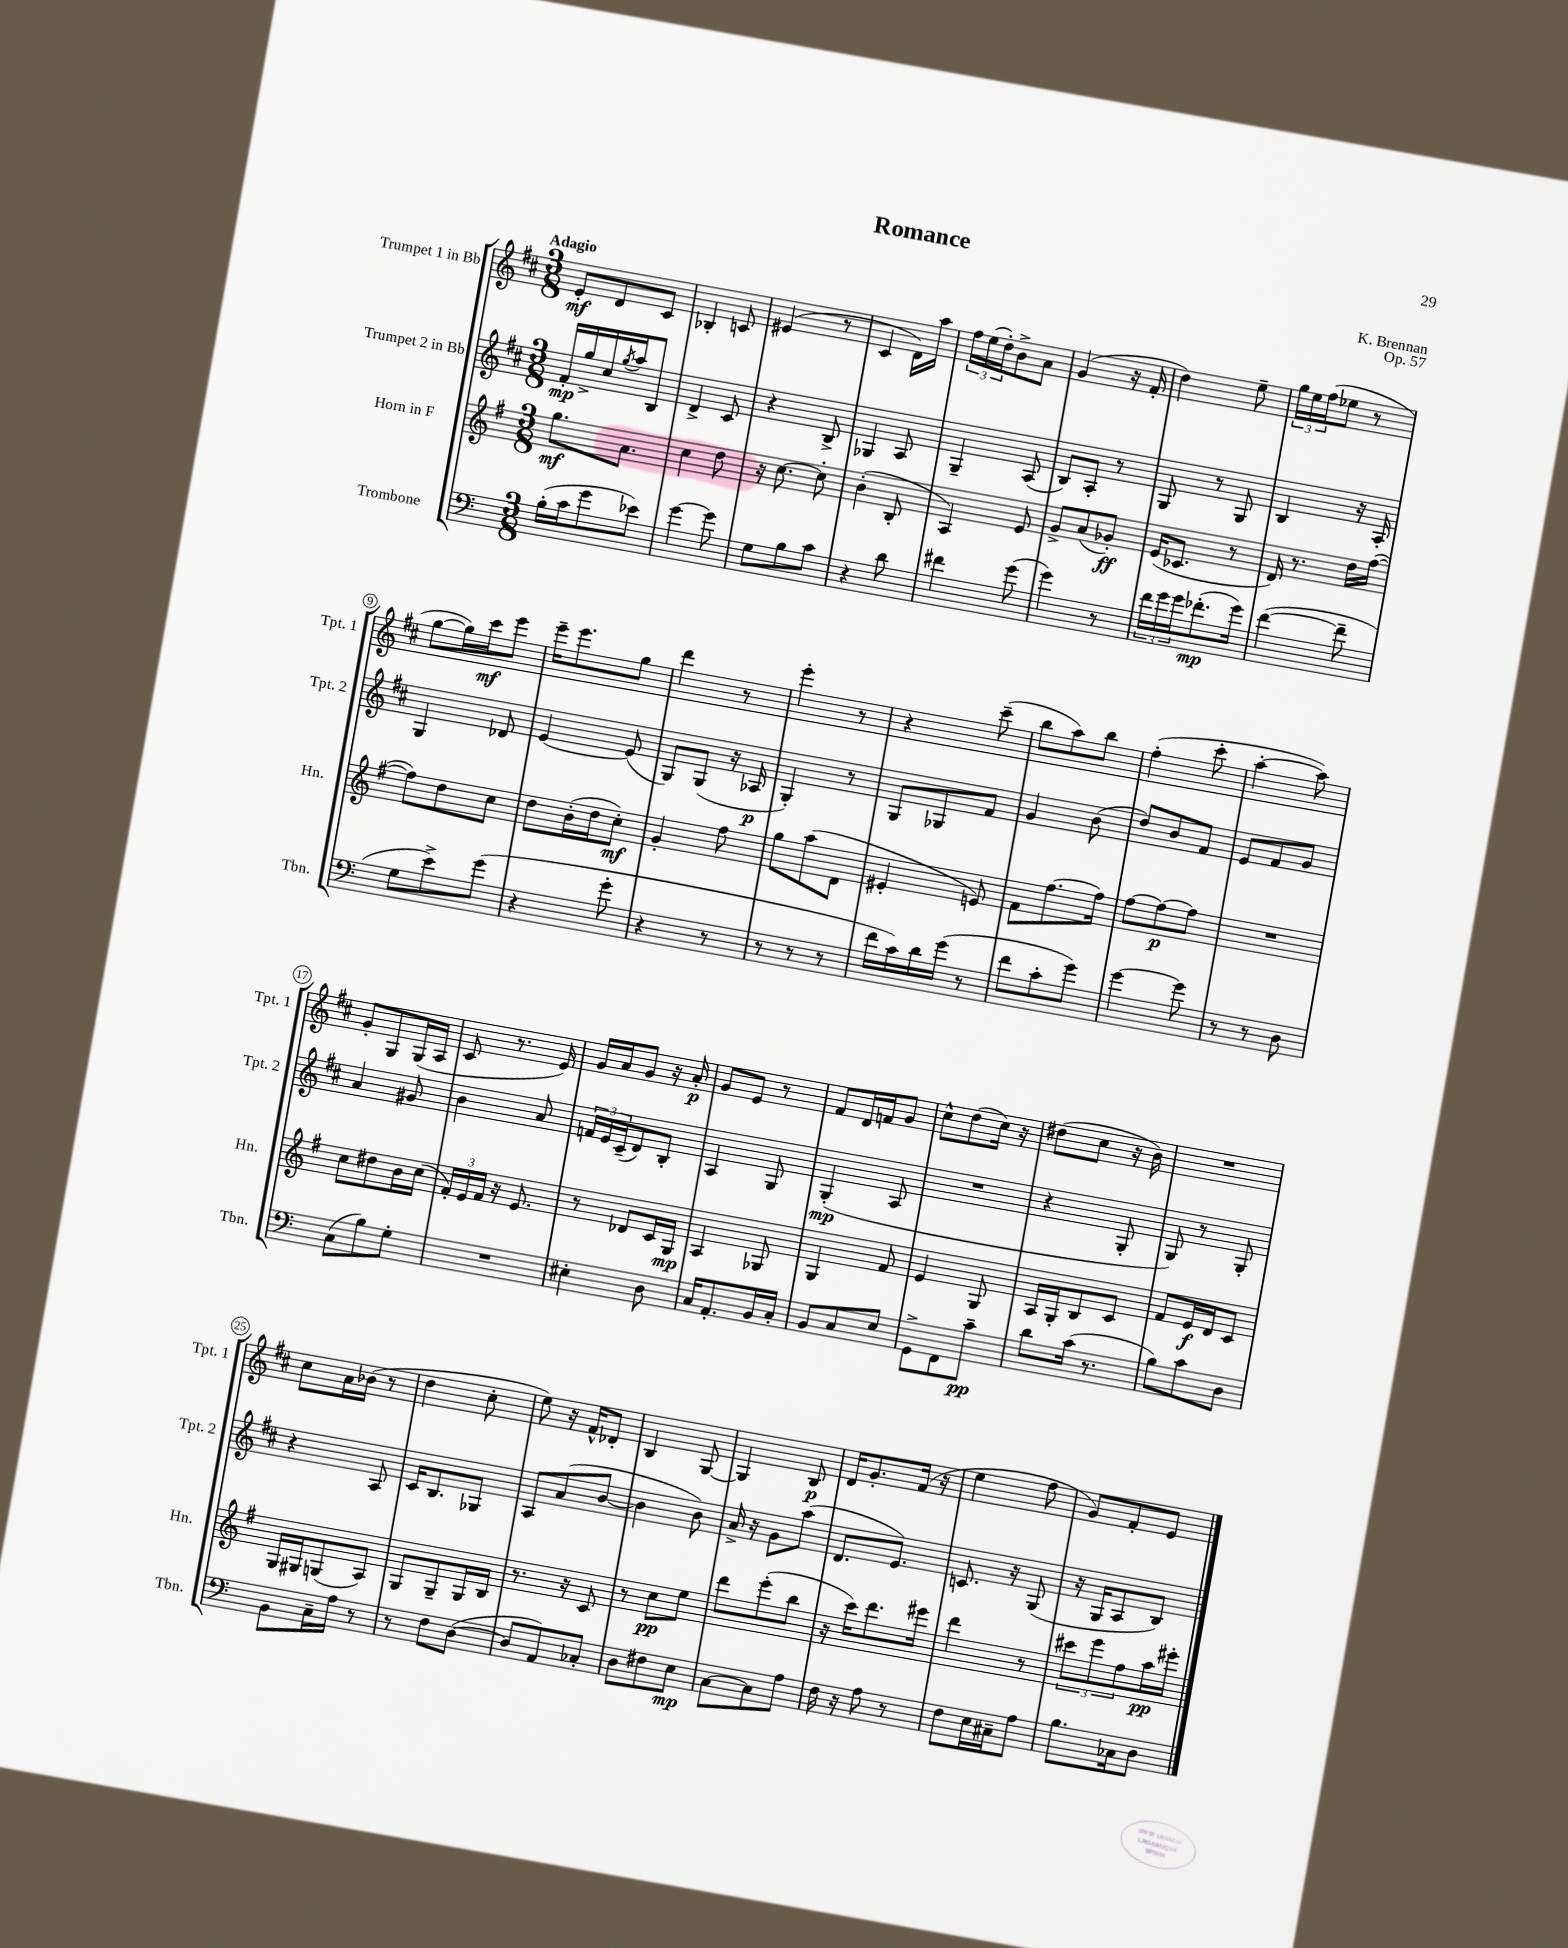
\header { title = "Romance" composer = "K. Brennan" opus = "Op. 57" }
<<
\new StaffGroup <<
\new Staff = "s0" \with { instrumentName = "Trumpet 1 in Bb" shortInstrumentName = "Tpt. 1" } {
    \clef treble \key d \major \numericTimeSignature \time 3/8 \tempo "Adagio"
    e'8-.\mf d'8 cis'8 |
    bes4-. c'8 |
    eis'4( r8 |
    cis'4 d'16) a''16 |
    \tuplet 3/2 { fis''16 e''16( d''16-.) } b'8-> a'8 |
    g'4( r16 fis'16-. |
    d''4) e''8-- |
    \tuplet 3/2 { g''16 e''16 fis''16( } ees''8 r8 |
    g''8~ g''16) cis'''16\mf e'''8 |
    e'''16-- e'''8. g''8 |
    d'''4 r8 |
    e'''4-. r8 |
    r4 cis'''8--( |
    b''8 a''8) b''8 |
    fis''4-.( cis'''8-. |
    a''4~-. a''8) |
    g'8-. g8 g16( a16 |
    cis'8 r8. e'16) |
    g'16 a'16 g'8 r16 a'16-.\p |
    g'8 e'8 r8 |
    fis'8 d'16 f'16 g'8 |
    cis''8-^ d''8( cis''16) r16 |
    dis''8( cis''8 r16 b'16) |
    R4. |
    cis''8 a'16 bes'16( r8 |
    d''4 cis''8-. |
    e''8) r16 fis'16-^ des'8-. |
    b4 g8~ |
    g4 b8\p |
    d'16 g'8.-. fis'16( r16 |
    e''4 fis''8 |
    g'8) fis'8-. e'8 \bar "|." |
}
\new Staff = "s1" \with { instrumentName = "Trumpet 2 in Bb" shortInstrumentName = "Tpt. 2" } {
    \clef treble \key d \major \numericTimeSignature \time 3/8
    fis'16-.\mp g''16-> cis''16 \acciaccatura { g''8 } a''16 b8 |
    d'4-> cis'8 |
    r4 b8-> |
    ges4 a8 |
    g4-- a8( |
    b8) a8-. r8 |
    g8 r8 g8 |
    b4 r16 a16-. |
    g4 des'8 |
    e'4~ e'8( |
    g8) g8( r16 aes16\p |
    g4-.) r8 |
    g8 ges8 fis'8 |
    g'4 b'8( |
    d''8) b'8 fis'8 |
    e'8 fis'8 g'8 |
    a'4 gis'8 |
    b'4 a'8 |
    \tuplet 3/2 { f'16 e'16 cis'16--( } d'8) b8-. |
    a4 g8 |
    g4-.\mp( a8 |
    R4. |
    r4 g8-. |
    g8) r8 g8-. |
    r4 a8 |
    cis'16 b8. ges8 |
    a8 a'8( b'8~ |
    b'4 b'8) |
    a'16-> r16 g'8 a''8( |
    d'8. e'8.) |
    c'8. r16 g8( |
    r16 g16 a8 b8) \bar "|." |
}
\new Staff = "s2" \with { instrumentName = "Horn in F" shortInstrumentName = "Hn." } {
    \clef treble \key g \major \numericTimeSignature \time 3/8
    g''8.\mf a'8. |
    c''4 d''8 |
    r16 c''8.~ c''8-. |
    b'4-.( b8-. |
    a4) e'8 |
    g'8-> a'8( ges'8-.\ff) |
    e'16( ces'8. r8 |
    d'16) r8. d''16 fis''16~( |
    fis''8) d''8 c''8 |
    d''8 b'16-.( d''16 c''8-.\mf) |
    g'4-. fis''8 |
    g''8 a''8( d'8 |
    eis'4-. e'8) |
    fis'8 fis''8.~ fis''16 |
    fis''8~ fis''8~\p fis''8 |
    R4. |
    c''8 dis''8 b'16 c''16( |
    \tuplet 3/2 { fis'16-.) e'16 fis'16 } r16 e'8. |
    r8 des'8 c'16 g16\mp |
    a4 ges8 |
    g4 fis'8 |
    e'4 g8 |
    a16 g16-. b8 c'8 |
    fis'8 e'16\f d'16 c'8 |
    g16 gis16 g8( a8) |
    g8 g8-- g16 b16 |
    r8. r16 c'8 |
    r8 c''8\pp e''8 |
    d'''8 e'''8-.( b''8 |
    r16 c'''16) d'''8. eis'''16 |
    d'''4 r8 |
    \tuplet 3/2 { cis'''8 e'''8 fis''8 } a''16\pp eis'''16-. \bar "|." |
}
\new Staff = "s3" \with { instrumentName = "Trombone" shortInstrumentName = "Tbn." } {
    \clef bass \key c \major \numericTimeSignature \time 3/8
    b16-.( c'16 g'8 ees'8) |
    g'4~ g'8 |
    g8 b8 c'8 |
    r4 d'8 |
    fis'4 g'8( |
    g'4) r8 |
    \tuplet 3/2 { f'16 g'16 g'16 } fes'8.-.\mp( g'16) |
    f'4~( f'8-- |
    g8 e'8->) g'8( |
    r4 g'8-. |
    r4 r8 |
    r8 r8 r8 |
    f'16 c'16) d'16 g'16( r8 |
    f'8 c'8-. g'8) |
    g'4~ g'8 |
    r8 r8 d8 |
    c8( b8) g8-. |
    R4. |
    eis4-. d8 |
    c16 a,8.-. b,16 c16-. |
    b,8 c8 e8 |
    g,8-> f,8 c'8--\pp |
    d'8 c'16( r8. |
    b8) c'8 d8 |
    b,8 c16-- a16 r8 |
    r8 f8 d8~( |
    d8 a,8) ces8-. |
    d8 fis8 e8\mp |
    c8~ c8 a8 |
    f16 r16 a8 r8 |
    f8 e16 cis16-- a8 |
    b8. ces16 d8 \bar "|." |
}
>>
>>
\layout { \context { \Score \override BarNumber.stencil = #(make-stencil-circler 0.1 0.3 ly:text-interface::print) } }
